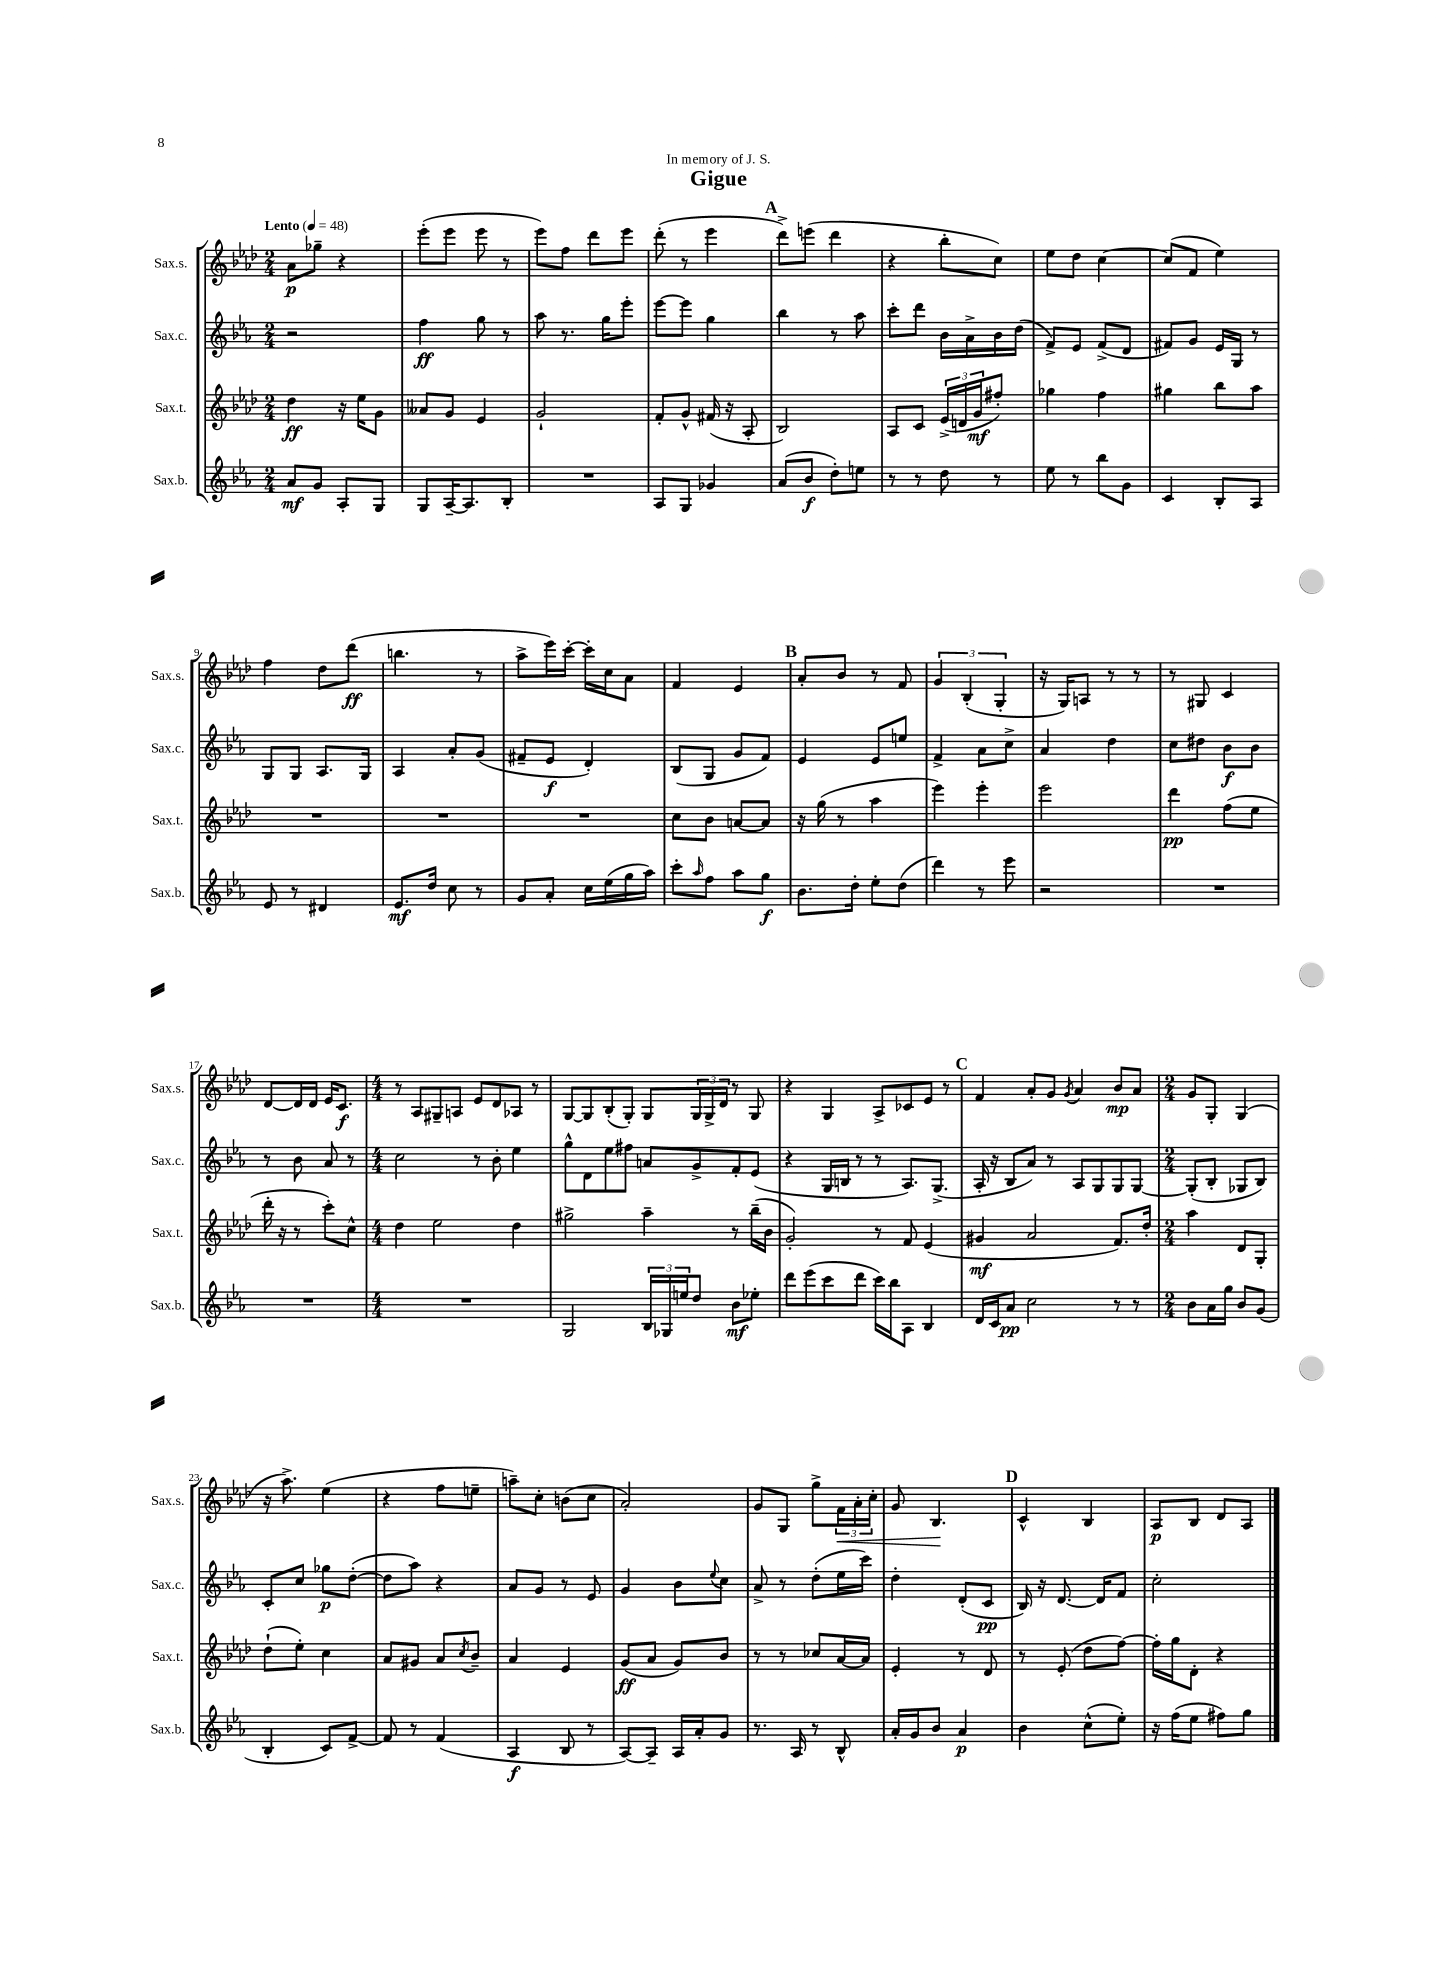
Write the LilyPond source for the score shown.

\header { title = "Gigue" dedication = "In memory of J. S." }
<<
\new StaffGroup <<
\new Staff = "s0" \with { instrumentName = "Sax.s." shortInstrumentName = "Sax.s." } {
    \clef treble \key aes \major \numericTimeSignature \time 2/4 \tempo "Lento" 4 = 48
    aes'8\p ges''8-- r4 |
    ees'''8-.( ees'''8 ees'''8 r8 |
    ees'''8) f''8 des'''8 ees'''8 |
    des'''8-.( r8 ees'''4 |
    \mark \markup { \bold "A" } des'''8->) e'''8( des'''4 |
    r4 bes''8-. c''8) |
    ees''8 des''8 c''4~ |
    c''8( f'8 ees''4) |
    f''4 des''8 des'''8\ff( |
    b''4. r8 |
    aes''8-> ees'''16) c'''16~-. c'''16-. c''16 aes'8 |
    f'4 ees'4 |
    \mark \markup { \bold "B" } aes'8-. bes'8 r8 f'8 |
    \tuplet 3/2 { g'4 bes4-.( g4-. } |
    r16 g16) a8 r8 r8 |
    r8 gis8 c'4 |
    des'8~ des'16 des'16 ees'16 c'8.\f |
    \numericTimeSignature \time 4/4 r8 aes8 gis8-- a8 ees'8 des'8 aes8 r8 |
    g8~ g8 bes8-.( g8-.) g8 \tuplet 3/2 { g16 g16-> des'16 } r8 g8 |
    r4 g4 aes8-> ces'8 ees'8 r8 |
    \mark \markup { \bold "C" } f'4 aes'8-. g'8 \acciaccatura { g'8 } aes'4 bes'8\mp aes'8 |
    \numericTimeSignature \time 2/4 g'8 g8-. g4( |
    r16 aes''8.->) ees''4( |
    r4 f''8 e''8-- |
    a''8--) c''8-. b'8( c''8 |
    aes'2-.) |
    g'8 g8 g''8-> \tuplet 3/2 { f'16\< aes'16-. c''16-. } |
    g'8 bes4.\! |
    \mark \markup { \bold "D" } c'4-^ bes4 |
    aes8\p bes8 des'8 aes8 \bar "|." |
}
\new Staff = "s1" \with { instrumentName = "Sax.c." shortInstrumentName = "Sax.c." } {
    \clef treble \key ees \major \numericTimeSignature \time 2/4
    r2 |
    f''4\ff g''8 r8 |
    aes''8 r8. g''16 ees'''8-. |
    ees'''8~ ees'''8 g''4 |
    \mark \markup { \bold "A" } bes''4 r8 aes''8 |
    c'''8-. d'''8 bes'16 aes'16-> bes'16 d''16( |
    f'8->) ees'8 f'8->( d'8 |
    fis'8) g'8 ees'16 g16 r8 |
    g8 g8 aes8. g16 |
    aes4 aes'8-. g'8( |
    fis'8-- ees'8\f d'4-.) |
    bes8( g8 g'8 f'8) |
    \mark \markup { \bold "B" } ees'4 ees'8 e''8 |
    f'4-> aes'8 c''8-> |
    aes'4 d''4 |
    c''8 dis''8 bes'8\f bes'8 |
    r8 bes'8 aes'8 r8 |
    \numericTimeSignature \time 4/4 c''2 r8 bes'8-. ees''4 |
    g''8-^ d'8 ees''8 fis''8 a'8 g'8-> f'8-. ees'8( |
    r4 g16 b16 r8 r8 aes8.) g8.->( |
    \mark \markup { \bold "C" } aes16-. r16 bes8 aes'8) r8 aes8 g8 g8 g8~ |
    \numericTimeSignature \time 2/4 g8-.( bes8-. ges8 bes8) |
    c'8-. c''8 ges''8\p d''8~-.( |
    d''8 aes''8) r4 |
    aes'8 g'8 r8 ees'8 |
    g'4 bes'8 \appoggiatura { ees''8 } c''8 |
    aes'8-> r8 d''8-.( ees''16 c'''16) |
    d''4-. d'8-.( c'8\pp |
    \mark \markup { \bold "D" } bes16) r16 d'8.~ d'16 f'8 |
    c''2-. \bar "|." |
}
\new Staff = "s2" \with { instrumentName = "Sax.t." shortInstrumentName = "Sax.t." } {
    \clef treble \key aes \major \numericTimeSignature \time 2/4
    des''4\ff r16 ees''16 g'8 |
    aeses'8 g'8 ees'4 |
    g'2-! |
    f'8-. g'8-^ fis'16( r16 aes8-. |
    \mark \markup { \bold "A" } bes2) |
    aes8 c'8 \tuplet 3/2 { ees'16->( d'16 g'16\mf } fis''8-.) |
    ges''4 f''4 |
    gis''4 bes''8 aes''8 |
    R2 |
    R2 |
    R2 |
    c''8 bes'8 a'8~ a'8 |
    \mark \markup { \bold "B" } r16 g''16( r8 aes''4 |
    ees'''4) ees'''4-. |
    ees'''2 |
    des'''4\pp f''8( ees''8 |
    des'''16-. r16 r8 c'''8-.) c''8-^ |
    \numericTimeSignature \time 4/4 des''4 ees''2 des''4 |
    gis''2-> aes''4-- r8 bes''16--( bes'16 |
    g'2-.) r8 f'8 ees'4( |
    \mark \markup { \bold "C" } gis'4\mf aes'2 f'8.) des''16-. |
    \numericTimeSignature \time 2/4 aes''4 des'8 g8-. |
    des''8-!( ees''8-.) c''4 |
    aes'8 gis'8 aes'8 \acciaccatura { c''8 } bes'8-- |
    aes'4 ees'4 |
    g'8\ff( aes'8 g'8) bes'8 |
    r8 r8 ces''8 aes'16~ aes'16 |
    ees'4-. r8 des'8 |
    \mark \markup { \bold "D" } r8 ees'8-.( des''8 f''8~) |
    f''16-. g''16 des'8-. r4 \bar "|." |
}
\new Staff = "s3" \with { instrumentName = "Sax.b." shortInstrumentName = "Sax.b." } {
    \clef treble \key ees \major \numericTimeSignature \time 2/4
    aes'8\mf g'8 aes8-. g8 |
    g8 aes16~-- aes8. bes8-. |
    R2 |
    aes8 g8 ges'4 |
    \mark \markup { \bold "A" } aes'8( bes'8\f d''8-.) e''8 |
    r8 r8 d''8 r8 |
    ees''8 r8 bes''8 g'8 |
    c'4 bes8-. aes8 |
    ees'8 r8 dis'4 |
    ees'8.\mf d''16 c''8 r8 |
    g'8 aes'8-. c''16 ees''16( g''16 aes''16) |
    c'''8-. \grace { aes''16 } f''8 aes''8 g''8\f |
    \mark \markup { \bold "B" } bes'8. d''16-. ees''8-. d''8( |
    d'''4) r8 ees'''8 |
    r2 |
    R2 |
    R2 |
    \numericTimeSignature \time 4/4 R1 |
    g2 \tuplet 3/2 { bes16 ges16 e''16 } d''8 bes'8\mf ees''8-. |
    d'''8 ees'''8( c'''8 d'''8 c'''16) bes''16 aes8 bes4 |
    \mark \markup { \bold "C" } d'16 c'16 aes'8\pp c''2 r8 r8 |
    \numericTimeSignature \time 2/4 bes'8 aes'16 g''16 bes'8 g'8( |
    bes4-. c'8) f'8~-> |
    f'8 r8 f'4( |
    aes4\f bes8 r8 |
    aes8~) aes8-- aes16 aes'16-. g'8 |
    r8. aes16 r8 bes8-^ |
    aes'16-. g'16 bes'8 aes'4\p |
    \mark \markup { \bold "D" } bes'4 c''8-^( ees''8-.) |
    r16 f''16( ees''8 fis''8) g''8 \bar "|." |
}
>>
>>
